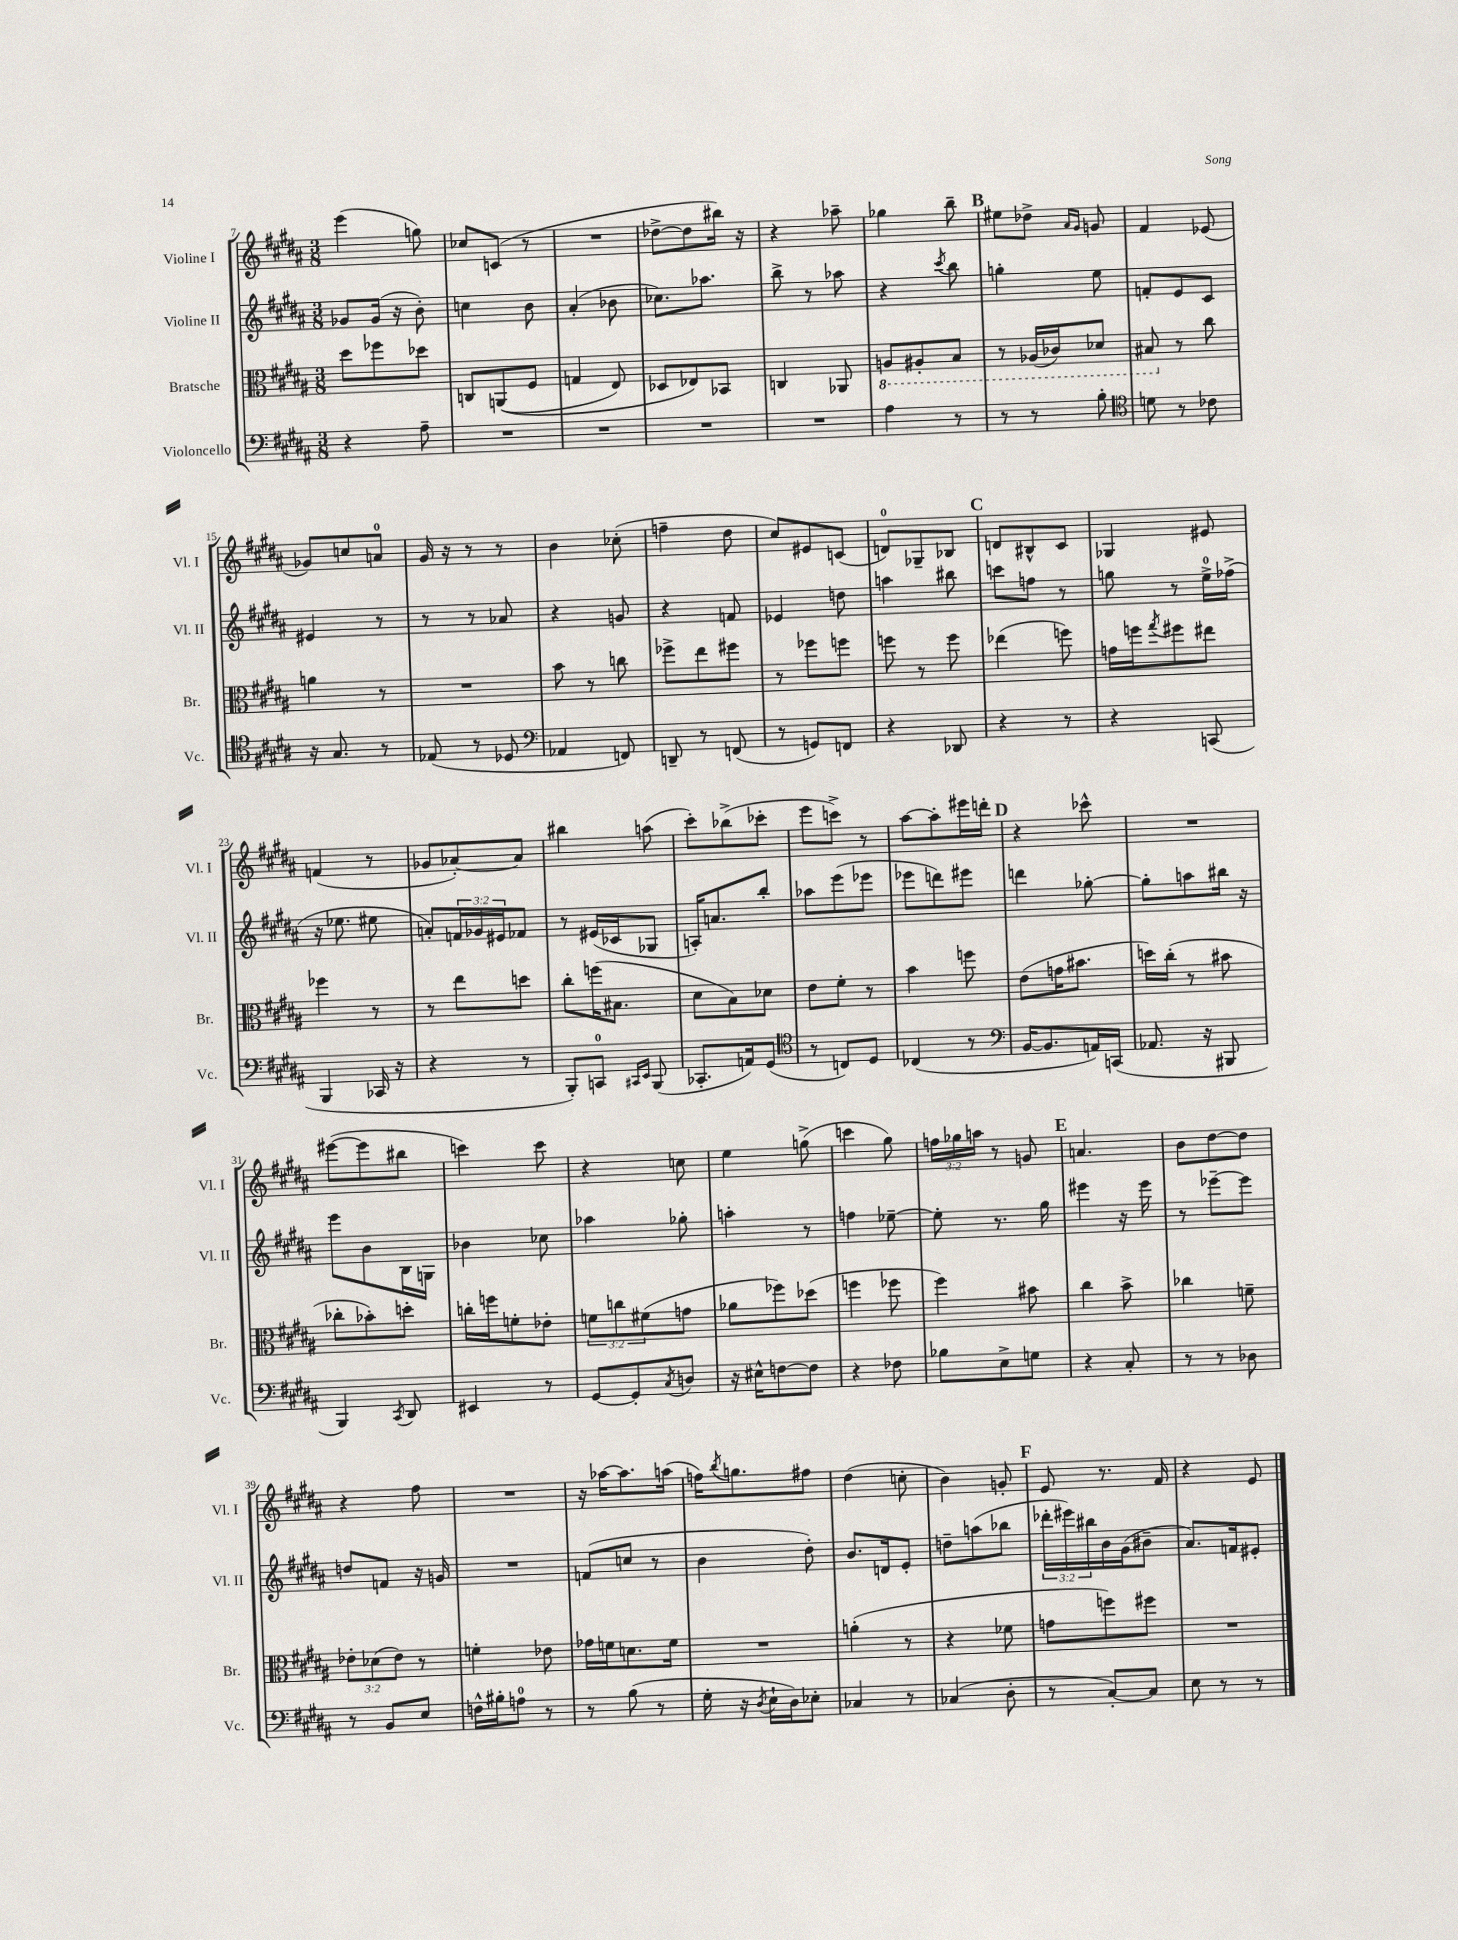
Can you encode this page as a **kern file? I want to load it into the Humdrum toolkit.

**kern	**kern	**kern	**kern
*staff4	*staff3	*staff2	*staff1
*clefF4	*clefC3	*clefG2	*clefG2
*k[f#c#g#d#a#]	*k[f#c#g#d#a#]	*k[f#c#g#d#a#]	*k[f#c#g#d#a#]
*M3/8	*M3/8	*M3/8	*M3/8
4r	8dd#	8g-	(4eee
.	8ff-	(16g-	.
.	.	16r	.
8A#~	8dd-	8b')	8gg)
=	=	=	=
4.r	8C	4cc	8cc-
.	&((8AA	.	(8c
.	8F#	8b	8r
=	=	=	=
4.r	4G	(4a#'	4.r
.	8E)	8b-	.
=	=	=	=
4.r	8D-	8.cc-)	[8dd-^
.	8E-&)	.	8dd-]
.	.	8.aa-	.
.	8BB-	.	16bb#)
.	.	.	16r
=	=	=	=
4.r	4C	8bb^	4r
.	.	8r	.
.	8AA-	8aa-	8aa-~
=	=	=	=
4A#	8AA	4r	4gg-
.	8AA#'	.	.
.	.	8qccc#	.
8r	8BB	8bb	8bb~
=	=	=	=
8r	8r	4gg'	8ee#
8r	(16AA-	.	8dd-^
.	16C-)	.	.
.	.	.	16qqa#
.	.	.	16qqg#
8B'	8D-	8ee	8g
=	=	=	=
*clefC4	*	*	*
8d	8BB#	8f'	4f#
8r	8r	8e	.
8c-	8cc#	8c#	(8e-
=	=	=	=
16r	4a	4e#	8g-)
8.G#	.	.	.
.	.	.	8cc
8r	8r	8r	8a
=	=	=	=
(8E-	4.r	8r	16g#
.	.	.	16r
8r	.	8r	8r
8D-	.	8a-	8r
=	=	=	=
*clefF4	*	*	*
4AA-	8b	4r	4b
.	8r	.	.
8FF)	8cc	8g	(8cc-'
=	=	=	=
8DD~	8ff-^	4r	4ff~
8r	8ee	.	.
(8FF	8ff#	8f	8dd#
=	=	=	=
8r	8r	4e-	8cc#)
8GG)	8ff-	.	8e#
8FF	8ff	8dd	(8c
=	=	=	=
4r	8ff	4aa	8d)
.	8r	.	8G-~
8DD-	8ff	8bb#	8B-
=	=	=	=
4r	(4ee-	8ccc	8d
.	.	8ff	8B#^^
8r	8ff)	8r	8c#
=	=	=	=
4r	16g	8gg	4G-
.	16ff	.	.
.	8qgg#	.	.
.	8ff#	8r	.
(8CC	8ee#	16ee^	8e#
.	.	(16ff-^	.
=	=	=	=
4BBB	4ff-	16r	(4f
.	.	8.ee-	.
16CC-	8r	8ee#	8r
16r	.	.	.
=	=	=	=
4r	8r	8a')	8g-
.	8ee	24f	[8a-')
.	.	24g-	.
.	.	24e#	.
8r	8dd	8f-	8a-]
=	=	=	=
8BBB')	8cc#'	8r	4bb#
8CC	(16ff	(16e#	.
.	8.B#	16c-	.
16qqCC#	.	.	.
16qqEE	.	.	.
(8BBB	.	8G-	(8aa
=	=	=	=
8.CC-'	8d#	16A')	8ccc#')
.	.	8.a	.
.	8B)	.	(8bb-^
16AA)	.	.	.
(8GG#	8d-	8bb'	8ccc-'
=	=	=	=
*clefC4	*	*	*
8r	8e	8aa-	8eee
8C)	8f#'	(8eee	8ccc^)
8D#	8r	8eee-	8r
=	=	=	=
(4C-	4b	8eee-	[8aa#
.	.	8ddd)	8aa#']
8r	8ff	8eee#	16eee#
.	.	.	16ddd'
=	=	=	=
*clefF4	*	*	*
[16BB	(8e	4ddd	4r
8.BB]	.	.	.
.	16g	.	.
.	8.b#	.	.
16AA)	.	[8gg-'	8ccc-^^
(16CC	.	.	.
=	=	=	=
8.AA-	16dd)	8gg-']	4.r
.	(16cc#'	.	.
.	8r	8aa	.
16r	.	.	.
8BBB#	8b#	16bb#	.
.	.	16r	.
=	=	=	=
4BBB)	8cc-'	8eee	([8eee#
.	8b-')	8b	8eee#]
8qCC#	.	.	.
8DD#	8dd'	16B	8bb#
.	.	16G	.
=	=	=	=
4EE#	16cc'	4b-	4ccc)
.	16ff	.	.
.	8f'	.	.
8r	8e-'	8cc-	8ccc
=	=	=	=
[8GG#	12f	4aa-	4r
.	12cc	.	.
8GG#']	.	.	.
.	(12f#	.	.
8qC#	.	.	.
8D	8g	8gg-'	8cc
=	=	=	=
16r	8a-	4aa'	4ee
16E#^^	.	.	.
[8F	8ff-)	.	.
8F]	(8dd-	8r	(8gg^
=	=	=	=
4r	4ff	4ff	4ccc
8F-	8ff-	[8ee-~	8gg#)
=	=	=	=
8B-	4ff#)	8ee-']	24ff
.	.	.	24gg-
.	.	.	24aa
8E^	.	8.r	8r
8G	8b#	.	8g
.	.	16gg#	.
=	=	=	=
4r	4cc#	4eee#	4.a
8C#'	8b^	16r	.
.	.	16eee#	.
=	=	=	=
8r	4cc-	8r	8b
8r	.	[8eee-~	[8dd#
8D-	8f~	8eee-]	8dd#]
=	=	=	=
8r	12e-'	8dd	4r
.	(12d-	.	.
8BB	.	8f	.
.	12e-)	.	.
8E	8r	16r	8ff#
.	.	16g	.
=	=	=	=
16F^^	4f'	4.r	4.r
16B#'	.	.	.
8A	.	.	.
8r	8e-	.	.
=	=	=	=
8r	16g-	(8f	16r
.	16f	.	[16aa-
(8B	8.d	8cc	8.aa-]
8r	.	8r	.
.	16f	.	(16aa
=	=	=	=
16G#'	4.r	4b	16ff)
.	.	.	8qbb
16r	.	.	8.gg
8qD#	.	.	.
16E`	.	.	.
16D#)	.	.	.
8E-'	.	8dd#')	8ff#
=	=	=	=
4C-	(4a'	8.b	(4dd#
.	.	16d	.
8r	8r	8e'	8cc'
=	=	=	=
(4C-	4r	8dd~	4b)
.	.	(8aa	.
8D#'	8f-	8bb-	8g'
=	=	=	=
8r	8g	24ddd-'	8e
.	.	24eee#)	.
.	.	24bb#	.
[8C#')	8ff)	16b	8.r
.	.	(16g#	.
8C#]	8ff#	8b#~	.
.	.	.	16f#
=	=	=	=
8E	4.r	8.a#)	4r
8r	.	.	.
.	.	16f	.
8r	.	8e#'	8e
==	==	==	==
*-	*-	*-	*-
